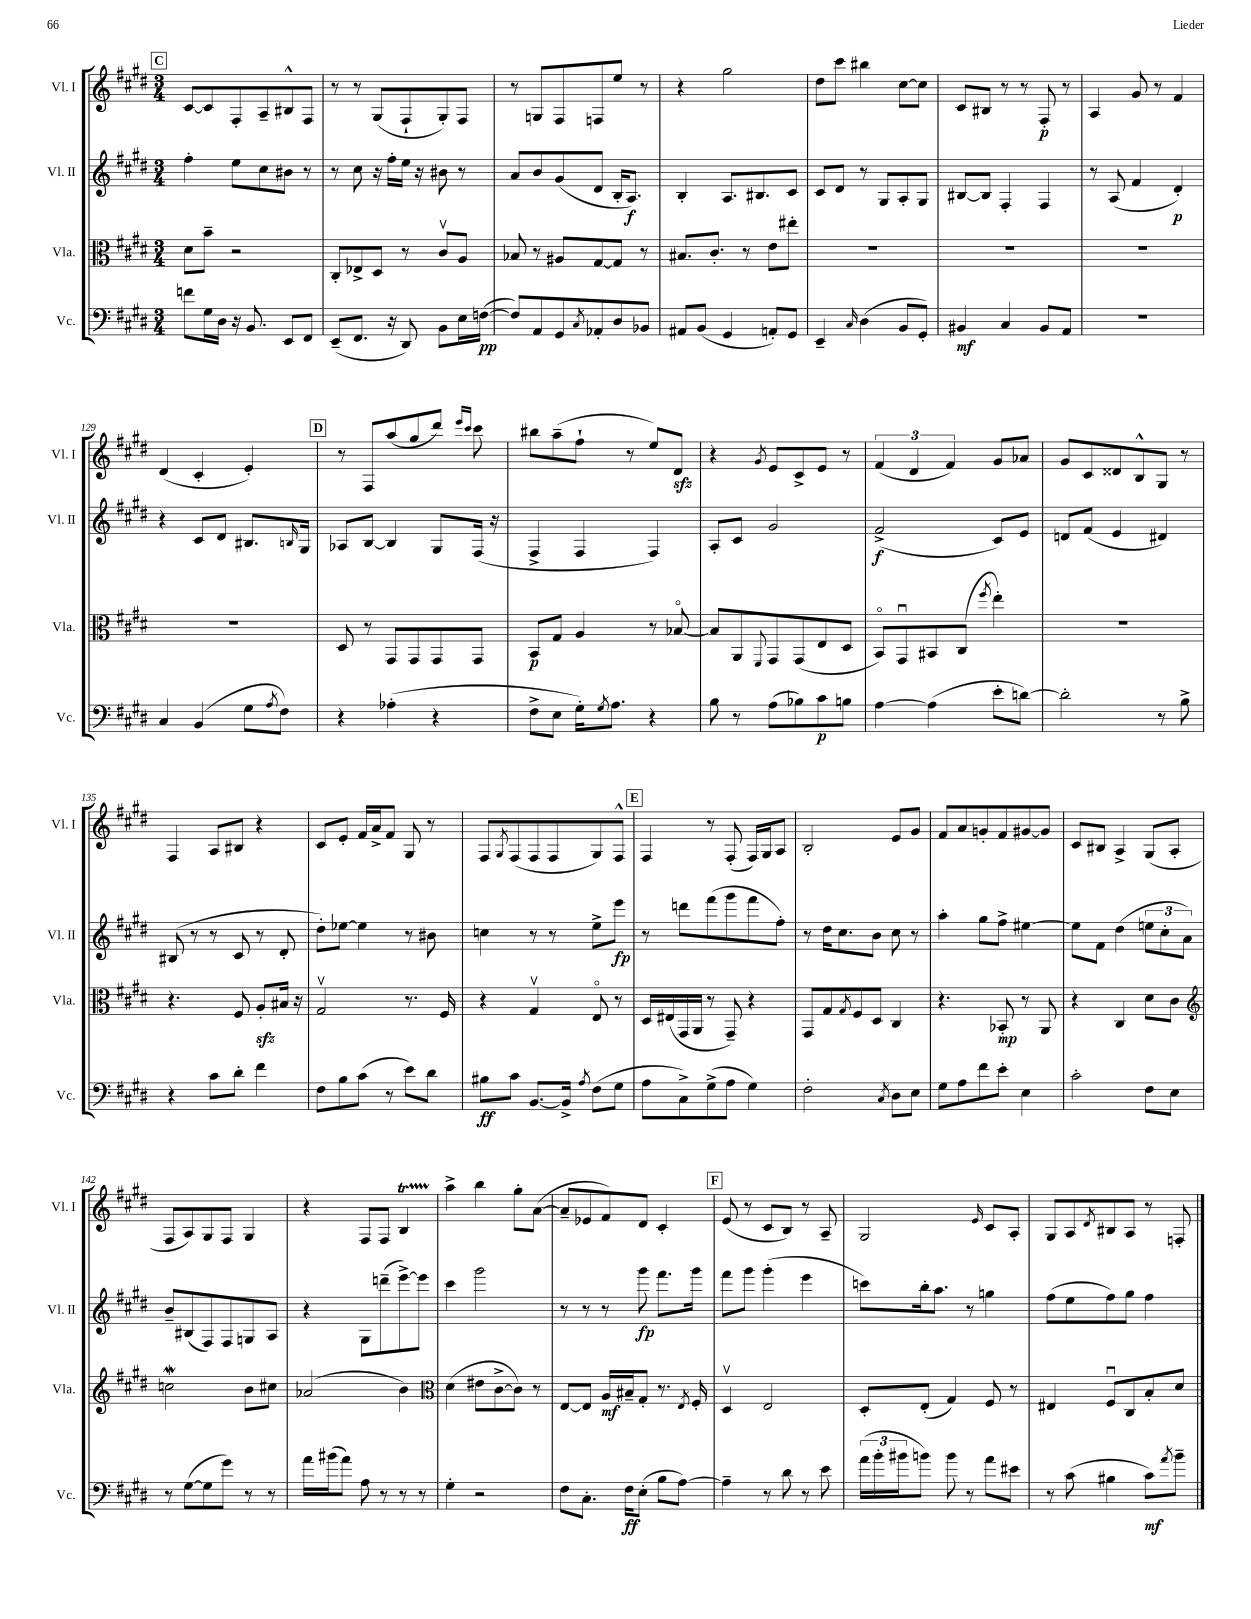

**kern	**kern	**kern	**kern
*staff4	*staff3	*staff2	*staff1
*clefF4	*clefC3	*clefG2	*clefG2
*k[f#c#g#d#]	*k[f#c#g#d#]	*k[f#c#g#d#]	*k[f#c#g#d#]
*M3/4	*M3/4	*M3/4	*M3/4
8f	8d#	4ff#'	[8c#
16G#	8b~	.	8c#]
16D#	.	.	.
16r	2r	8ee	8F#'
8.BB	.	.	.
.	.	8cc#	8A~
8EE	.	8b#	8B#^^
8FF#	.	8r	8F#
=	=	=	=
(8EE~	8C#'	8r	8r
8.FF#	8E-^	8cc#	8r
.	8D#	16r	(8G#
16r	.	16ff#'	.
8DD#)	8r	16ee	8F#`
.	.	16r	.
8BB	8c#v	8b#	8G#')
16E	8A	8r	8F#
([16F	.	.	.
=	=	=	=
8F])	8B-	8a	8r
8AA	8r	8b	8G
8GG#	8A#	(8g#	8F#
8qC#	.	.	.
8AA-'	[8G#	8d#	8F
8D#	8G#]	16B'	8ee
.	.	8.A)	.
8BB-	8r	.	8r
=	=	=	=
8AA#	8.B#	4B'	4r
(8BB	.	.	.
.	8.c#'	.	.
4GG#	.	8.A	2gg#
.	8r	.	.
.	.	8.B#	.
8AA')	8e	.	.
8GG#	8ee#'	8c#	.
=	=	=	=
4EE~	2.r	8c#	8dd#
.	.	8d#	8ccc#
16qqC#	.	.	.
(4D#	.	8r	4bb#
.	.	8G#	.
8BB	.	8A'	[8cc#
8GG#')	.	8G#	8cc#]
=	=	=	=
4BB#	2.r	[8B#	8c#
.	.	8B#]	8B#
4C#	.	4F#'	8r
.	.	.	8r
8BB#	.	4F#	8F#'
8AA	.	.	8r
=	=	=	=
2.r	2.r	8r	4A
.	.	(8A	.
.	.	4f#	8g#
.	.	.	8r
.	.	4d#')	4f#
=	=	=	=
4C#	2.r	4r	(4d#
(4BB	.	8c#	4c#'
.	.	8d#	.
8G#	.	8.B#	4e')
8qA	.	.	.
8F#)	.	.	.
.	.	16qqB	.
.	.	16G#	.
=	=	=	=
4r	8D#	8A-	8r
.	8r	[8B	8F#
(4A-'	8GG#	4B]	(8aa
.	8GG#	.	8gg#
4r	8GG#	8G#	8ddd#)
.	.	.	16qqeee
.	.	.	16qqccc#
.	8GG#	(16F#	8ccc#
.	.	16r	.
=	=	=	=
8F#^	8BB	4F#^	8bb#
8E	8G#	.	(8aa~
16G#')	4A	4F#	8ff#`
8qG#	.	.	.
8.A	.	.	.
.	.	.	8r
4r	8r	4F#)	8ee)
.	[8B-o	.	8d#
=	=	=	=
8B	8B-]	8A'	4r
8r	8AA	8c#	.
.	8qqFF#	.	8qg#
(8A	8GG#	2g#	8e
8B-)	(8GG#	.	8c#^
8c#	8E	.	8e
8B	8D#	.	8r
=	=	=	=
[4A	8BBo)	(2f#^	(6f#
.	8GG#u	.	.
.	.	.	6d#
(4A]	8BB#	.	.
.	.	.	6f#)
.	(8C#	.	.
.	8qff#	.	.
8e'	4ee')	8c#)	8g#
[8d)	.	8e	8a-
=	=	=	=
2d']	2.r	8d	8g#
.	.	(8f#	8c#
.	.	4e	8d##
.	.	.	8B^^
8r	.	4d#)	8G#
8B^	.	.	8r
=	=	=	=
4r	4.r	(8B#	4F#
.	.	8r	.
8c#	.	8r	8A
8d#'	8F#	8c#	8B#
4f#	8A'	8r	4r
.	16B#	8d#'	.
.	16r	.	.
=	=	=	=
8F#	2G#v	8dd#')	8c#
8B	.	[8ee-	8e'
(8c#	.	4ee-]	16f#
.	.	.	16a^
8r	.	.	8f#
8e)	8.r	8r	8G#
8d#	.	8b#	8r
.	16F#	.	.
=	=	=	=
8B#	4r	4cc	8F#
.	.	.	8qG#
8c#	.	.	(8F#
[8.BB	4G#v	8r	8F#
.	.	8r	8F#
16BB^]	.	.	.
8qA	.	.	.
(8F#	8Eo	8ee^	8G#)
8G#	8r	8eee	8F#^^
=	=	=	=
8A	16D#	8r	4F#
.	(16E#	.	.
8C#^)	16GG#	8ddd	.
.	16AA	.	.
(8G#^	8r	(8fff#	8r
8A	8GG#~)	8ggg#	(8F#'
4G#)	4r	8fff#	16F#)
.	.	.	16G#
.	.	8ff#')	8A
=	=	=	=
2F#'	8GG#	8r	2B'
.	8G#	16dd#	.
.	.	8.cc#	.
.	8qG#	.	.
.	8F#	.	.
.	8D#	8b	.
8qC#	.	.	.
8D#	4C#	8cc#	8e
8E	.	8r	8g#
=	=	=	=
8G#	4.r	4aa'	8f#
8A	.	.	8a
8f#	.	8gg#	8g'
8e'	8BB-'	8ff#^	8f#
4E	8r	[4ee#	[8g#
.	8AA	.	8g#]
=	=	=	=
2c#'	4r	8ee#]	8c#
.	.	8f#	8B#
.	4C#	(4dd#	4A^
8F#	8d#	12ee	(8G#
.	.	12cc#'	.
8E	8c#	.	8A'
.	.	12a)	.
=	=	=	=
*	*clefG2	*	*
8r	2cc	8b~	8F#
([8G#	.	(8B#	8A)
8G#]	.	8F#)	8G#
8g#)	.	8F#	8F#
8r	8b	8G	4G#
8r	8cc#	8A	.
=	=	=	=
16a	(2a-	4r	4r
(16b#	.	.	.
8a)	.	.	.
8A	.	8G#	8F#
8r	.	(8ddd~	8F#
8r	4b)	[8eee^)	4B
8r	.	8eee]	.
=	=	=	=
*	*clefC3	*	*
4G#'	(4d#	4ccc#	4aa^
2r	8e#	2ggg#	4bb
.	[8c#^	.	.
.	8c#])	.	8gg#'
.	8r	.	([8a
=	=	=	=
8F#	[8E	8r	8a~]
8.C#'	8E]	8r	8e-
.	16A	8r	8f#)
16F#	16B#~	.	.
(8E'	8G#'	8ggg#	8d#
8B	8.r	8.fff#	4c#'
[8A)	.	.	.
.	8qE	.	.
.	16F#'	16ggg#	.
=	=	=	=
4A~]	4D#v	8fff#	(8e
.	.	8ggg#	8r
8r	2E	(4ggg#'	8c#
8d#	.	.	8B)
8r	.	4eee	8r
8e	.	.	8A~
=	=	=	=
(24a	8D#'	8ccc)	2G#
24b'	.	.	.
24b#	.	.	.
8b)	(8E'	16bb'	.
.	.	8.aa	.
8b	4G#)	.	.
8r	.	8r	.
.	.	.	16qqe
8a	8F#	4gg	8c#
8e#	8r	.	8A'
=	=	=	=
8r	4E#	(8ff#	8G#
(8c#	.	8ee	8A
.	.	.	8qd#
4B#	8F#u	8ff#)	8B#
.	8C#	8gg#	8A
8c#)	8B'	4ff#	8r
8qa	.	.	.
8b~	8d#	.	8F'
==	==	==	==
*-	*-	*-	*-
